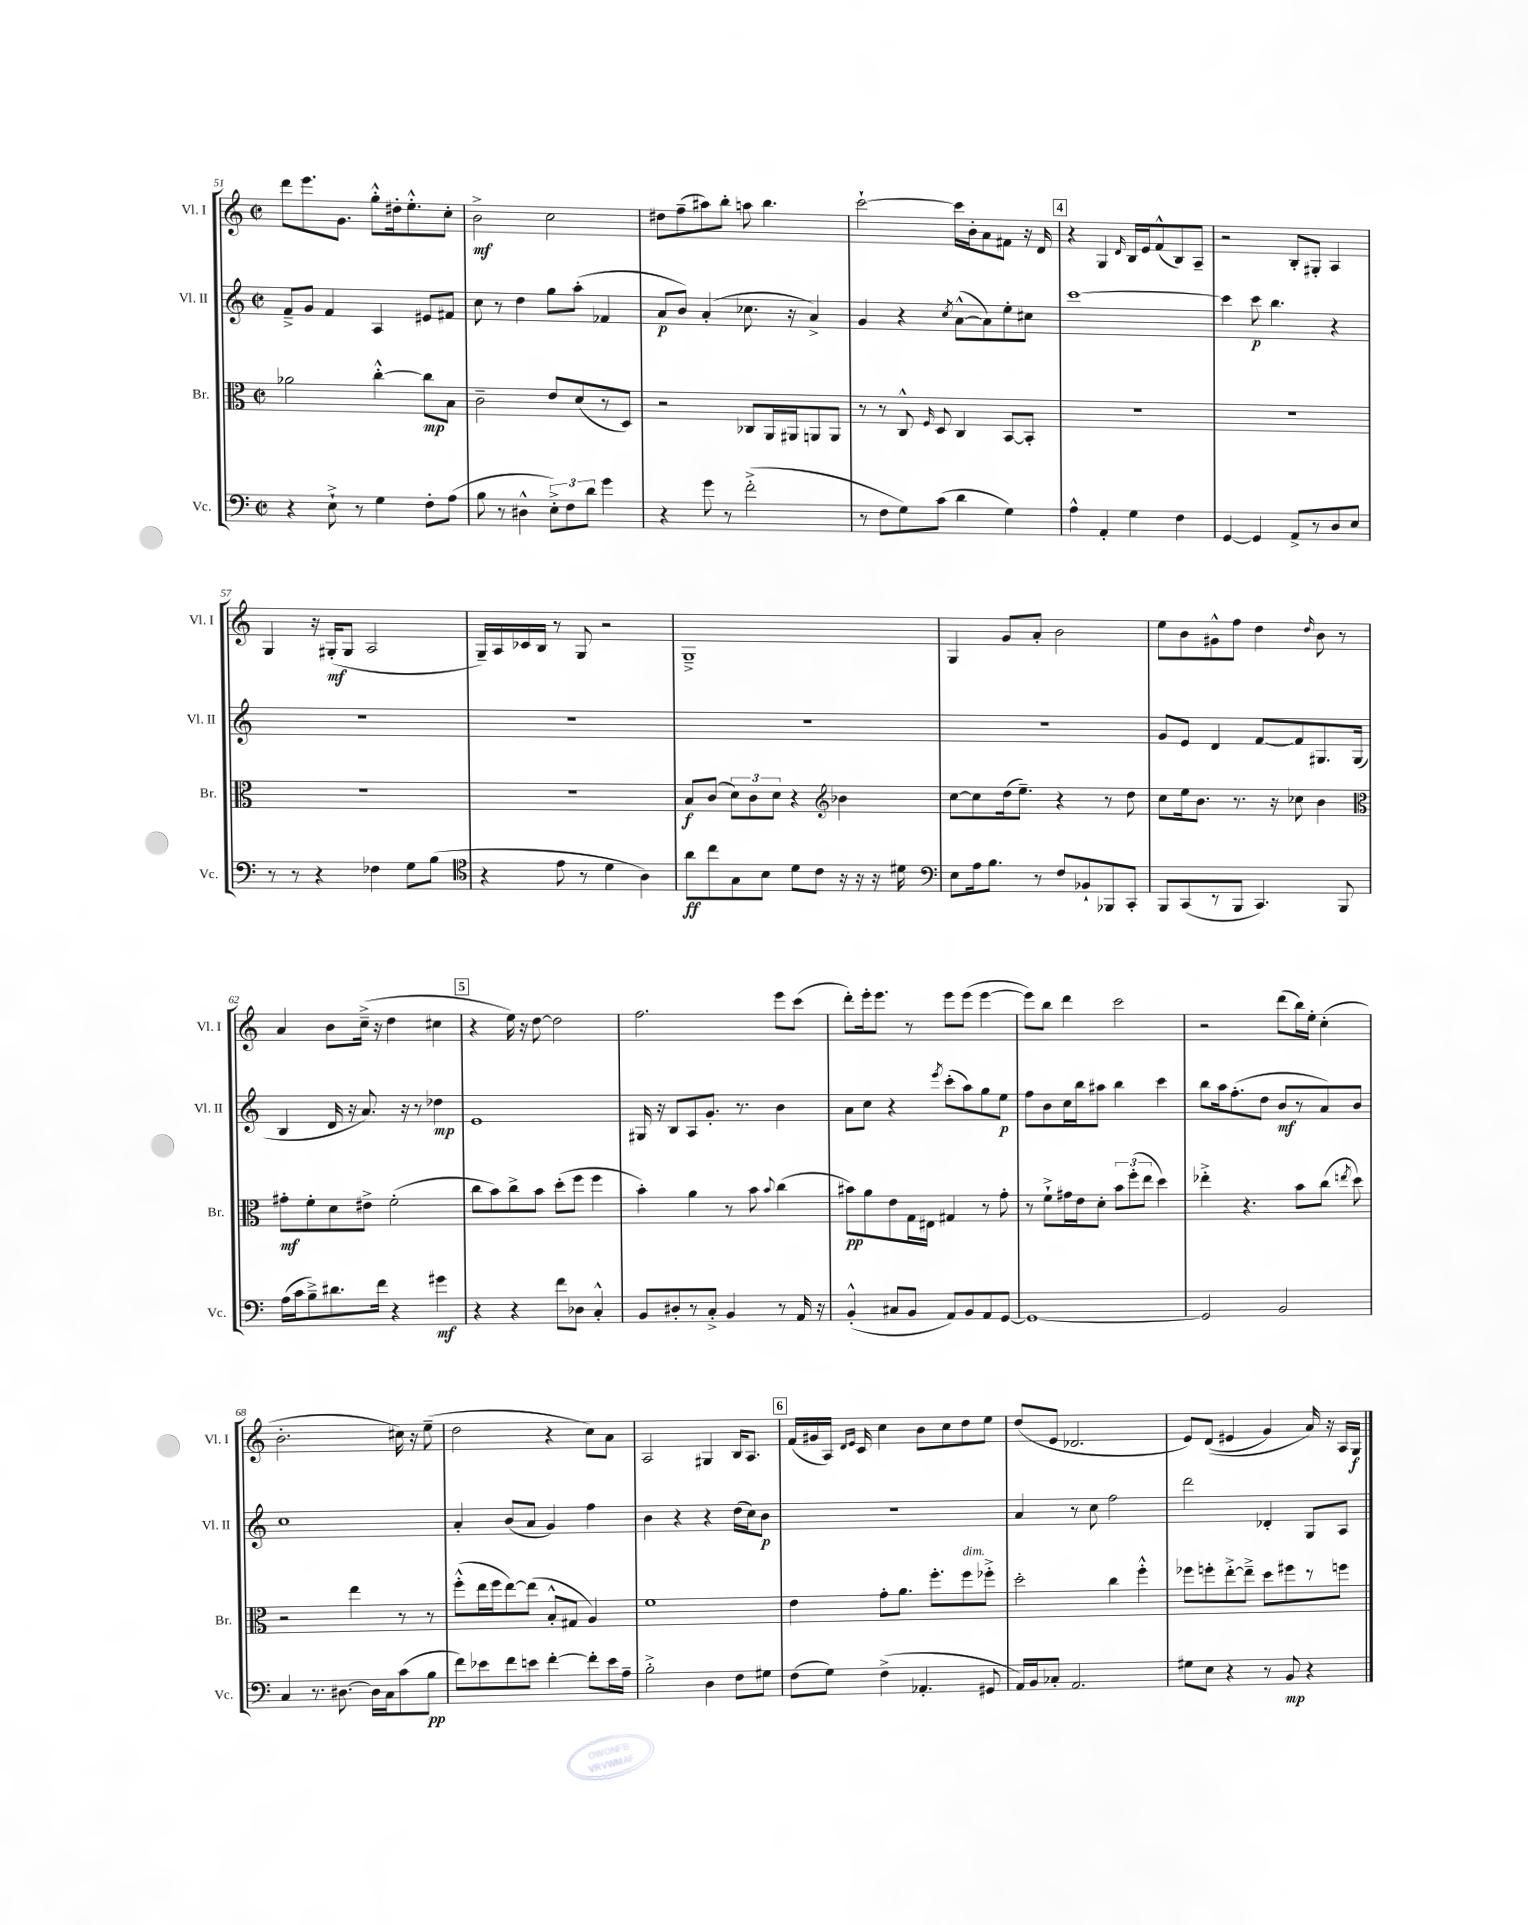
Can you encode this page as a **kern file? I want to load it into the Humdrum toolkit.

**kern	**kern	**kern	**kern
*staff4	*staff3	*staff2	*staff1
*clefF4	*clefC3	*clefG2	*clefG2
*k[]	*k[]	*k[]	*k[]
*M2/2	*M2/2	*M2/2	*M2/2
*met(c|)	*met(c|)	*met(c|)	*met(c|)
4r	2a-\	8f~^/L	8ddd\L
.	.	8g/J	8.eee\
8E`^\	.	4f/	.
.	.	.	8.g\J
8r	.	.	.
4G\	[4cc'^^\	4A/	8gg'^^\L
.	.	.	16dd#'\k
.	.	.	8.ee'^^\
8F'\L	8cc\]L	8e#/L	.
(8A\J	8B\J	8f#/J	8cc'\J
=	=	=	=
8B\	2c~\	8cc\	2b^\
8r	.	8r	.
4D#^^\	.	4dd\	.
12E'^\L)	8e/L	8gg\L	2cc\
12F\	.	.	.
.	(8d/	(8aa'\J	.
12d\J	.	.	.
4g\	8r	4f-/	.
.	8D/J)	.	.
=	=	=	=
4r	2r	8a/L	8dd#\L
.	.	8b/J)	(8ff~\
8g\	.	(4a'/	8aa#\)
8r	.	.	8bb'\J
(2f'^\	8C-/L	8.cc-\	8aa\
.	16AA/L	.	4.bb\
.	16AA#/J	16r	.
.	8AA/	4a^/)	.
.	8AA/J	.	.
=	=	=	=
8r	8r	4g/	[2ccc`\
8F\L	8r	.	.
8G\)	8C^^/	4r	.
.	16qqF/	.	.
(8c\J	8D/	.	.
.	.	8qcc/	.
4d\	4C/	([8a^^\L	16ccc\]LL
.	.	.	16b'\J
.	.	8a\])	8a\
4G\)	[8BB/L	8ee'\	8f#\J
.	8BB'/]J	8cc#\J	16r
.	.	.	16d/
=	=	=	=
4A^^\	1r	[1ccc	4r
4AA'/	.	.	4G/
.	.	.	16qqd/
4G\	.	.	16B/LL
.	.	.	16e/J
.	.	.	(8f^^/
4F\	.	.	8B/)
.	.	.	8A~/J
=	=	=	=
[4GG/	1r	4ccc\]	2r
4GG/]	.	8ccc\	.
.	.	4.bb\	.
8AA^/L	.	.	8B'/L
8r	.	.	8G#'/J
8D/	.	4r	4A/
8E/J	.	.	.
=	=	=	=
8r	1r	1r	4G/
8r	.	.	.
4r	.	.	16r
.	.	.	(16G#'/LK
.	.	.	8G#/J
4F-\	.	.	2A/
8G\L	.	.	.
(8B\J	.	.	.
=	=	=	=
*clefC4	*	*	*
4r	1r	1r	16G~/LL)
.	.	.	16A/
.	.	.	16c-/
.	.	.	16B/JJ
8e\	.	.	8r
8r	.	.	8G/
4d\	.	.	2r
4A\)	.	.	.
=	=	=	=
8a\L	8B/L	1r	1G~^
8cc\	(8c/J	.	.
8G\	12d\L)	.	.
.	12c\	.	.
8B\J	.	.	.
.	12d\J	.	.
8d\L	4r	.	.
8c\J	.	.	.
*	*clefG2	*	*
16r	4b-\	.	.
16r	.	.	.
16r	.	.	.
16d#\	.	.	.
=	=	=	=
*clefF4	*	*	*
8E\L	[8cc\L	1r	4G/
16A\k	8cc\]	.	.
8.B\J	.	.	.
.	(16dd\k	.	8g/L
.	8.ee~\J)	.	.
8r	.	.	8a'/J
8F/L	4r	.	2b\
8BB-`/	.	.	.
8BBB-/	8r	.	.
8CC'/J	8dd\	.	.
=	=	=	=
8BBB/L	8cc\L	8g/L	8ee\L
(8CC/	16ee\k	8e/J	8b\
.	8.b\J	.	.
8r	.	4d/	8g#^^\
8BBB/J	8.r	.	8ff\J
4.CC/)	.	[8f/L	4dd\
.	16r	.	.
.	8cc-\	8f/]	.
.	.	.	16qqdd/
.	4b\	8.G#/	8b\
8BBB/	.	.	8r
.	.	(16G#/Jk	.
=	=	=	=
*	*clefC3	*	*
(16A\LL	8g#'\L	4B/	4a/
16c\J	.	.	.
8B~^\)	8f'\	.	.
8.d#\	8d\	16d/	8b\L
.	.	16r	.
.	8e#^\J	8.a/)	(16cc~^\Jk
16f\Jk	.	.	16r
4r	(2f'\	.	4dd\
.	.	16r	.
.	.	8r	.
4g#\	.	4dd-\	4cc#\
=	=	=	=
4r	8cc\L	1e	4r
.	8b\)	.	.
4r	8cc^\	.	16ee\)
.	.	.	16r
.	8b\J	.	[8dd\
8f\L	(8dd'\L	.	2dd\]
8D-\J	8ff\J	.	.
4C'^^/	4ff\	.	.
=	=	=	=
8BB/L	4b'\)	16G#/	2.ff\
.	.	16r	.
8D#'/	.	8B/L	.
8r	4a\	8A/	.
8C'^/J	.	8.g'/J	.
4BB/	8r	.	.
.	.	8.r	.
.	8b\	.	.
.	8qqb/	.	.
8r	(4cc\	4b\	8eee\L
16AA/	.	.	(8ccc\J
16r	.	.	.
=	=	=	=
(4BB'^^/	8b#\L)	8a\L	8ddd'\L)
.	8a\	8cc\J	16eee'\k
.	.	.	8.eee\J
8C#/L	8e\	4r	.
8BB/J	16G\L	.	8r
.	16E#\JJ	.	.
.	.	8qeee/	.
8AA/L)	4G#/	(8ccc'\L	8eee\L
8BB/	.	8aa\)	(8eee\J
8AA/	8r	8gg\	[4eee\
[8GG/J	8g'\	8ee\J	.
=	=	=	=
1GG_	8r	8ff\L	8eee\]L)
.	8f`^\L	8b\	8bb\J
.	16g#\L	16cc\L	4ddd\
.	16e\J	16bb\J	.
.	8d'\J	8aa#\J	.
.	12b\L	4bb\	2ccc\
.	(12ff'\	.	.
.	12ee\J	.	.
.	4dd\)	4ccc\	.
=	=	=	=
2GG/]	4ee-'^\	8bb\L	2r
.	.	16aa\k	.
.	.	(8.ff'\	.
.	4.r	.	.
.	.	8dd\J	.
2BB/	.	8b/L	(8ddd\L
.	8b\L	8r	16bb\L)
.	.	.	16ee'\JJ
.	(8cc\J	8a/)	(4cc'\
.	8qee/	.	.
.	8dd\)	8b/J	.
=	=	=	=
4C/	2r	1cc	2.b'\
8.r	.	.	.
[8.D#\	.	.	.
.	4ee\	.	.
16D#\]LL	.	.	.
16C\J	.	.	.
(8c\	8r	.	16cc#\)
.	.	.	16r
8B\J	8r	.	(8ee~\
=	=	=	=
8f\L)	(8ff'^^\L	4a'/	2dd\
8e-\	16ee\L	.	.
.	16ff\J	.	.
8f\	[8ee\)	(8b/L	.
8e\J	(8ee\]J	8a/J	.
[4f'\	8B'^^/L	4g/)	4r
.	8G#/J	.	.
8f'\]L	4A/)	4ff\	8cc\L)
16e\L	.	.	8a\J
16A~\JJ	.	.	.
=	=	=	=
2B'^\	1f	4b\	2A/
.	.	4r	.
4D\	.	4r	4G#/
8F\L	.	(16dd\LL	16B/LK
.	.	16cc\J)	8.A/J
8G#\J	.	8b\J	.
=	=	=	=
(8F\L	4e\	1r	(16f/LL
.	.	.	16g#/
8G\J)	.	.	16A/JJ)
.	.	.	16qqd/LL
.	.	.	16qqe/JJ
.	.	.	16c/
(4F^\	8g'\L	.	4cc\
.	8.a\J	.	.
4.AA-'/	.	.	8b\L
.	8.ff'\L	.	.
.	.	.	8cc\
.	8ff\	.	8dd\
8GG#/	8ff-'^\J	.	8ee\J
=	=	=	=
16AA/LL)	2dd'\	4a/	(8dd/L
16BB/J	.	.	.
8C-'/J	.	.	8e/J
2.AA/	.	8r	2.d-/
.	.	8cc\	.
.	4cc\	2ff\	.
.	4ff'^^\	.	.
=	=	=	=
8G#\L	8ff-\L	2ddd\	8e/L)
8E\J	8ff'\	.	&((8d/J
4r	[8ee'^\	.	4e#/
.	8ee~^\]J	.	.
8r	8dd\L	4d-'/	4g/)
8BB/	8ff#\	.	.
4r	8r	8G/L	16a/&)
.	.	.	16r
.	8ff\J	8A/J	16A/LL
.	.	.	16G/JJ
==	==	==	==
*-	*-	*-	*-
